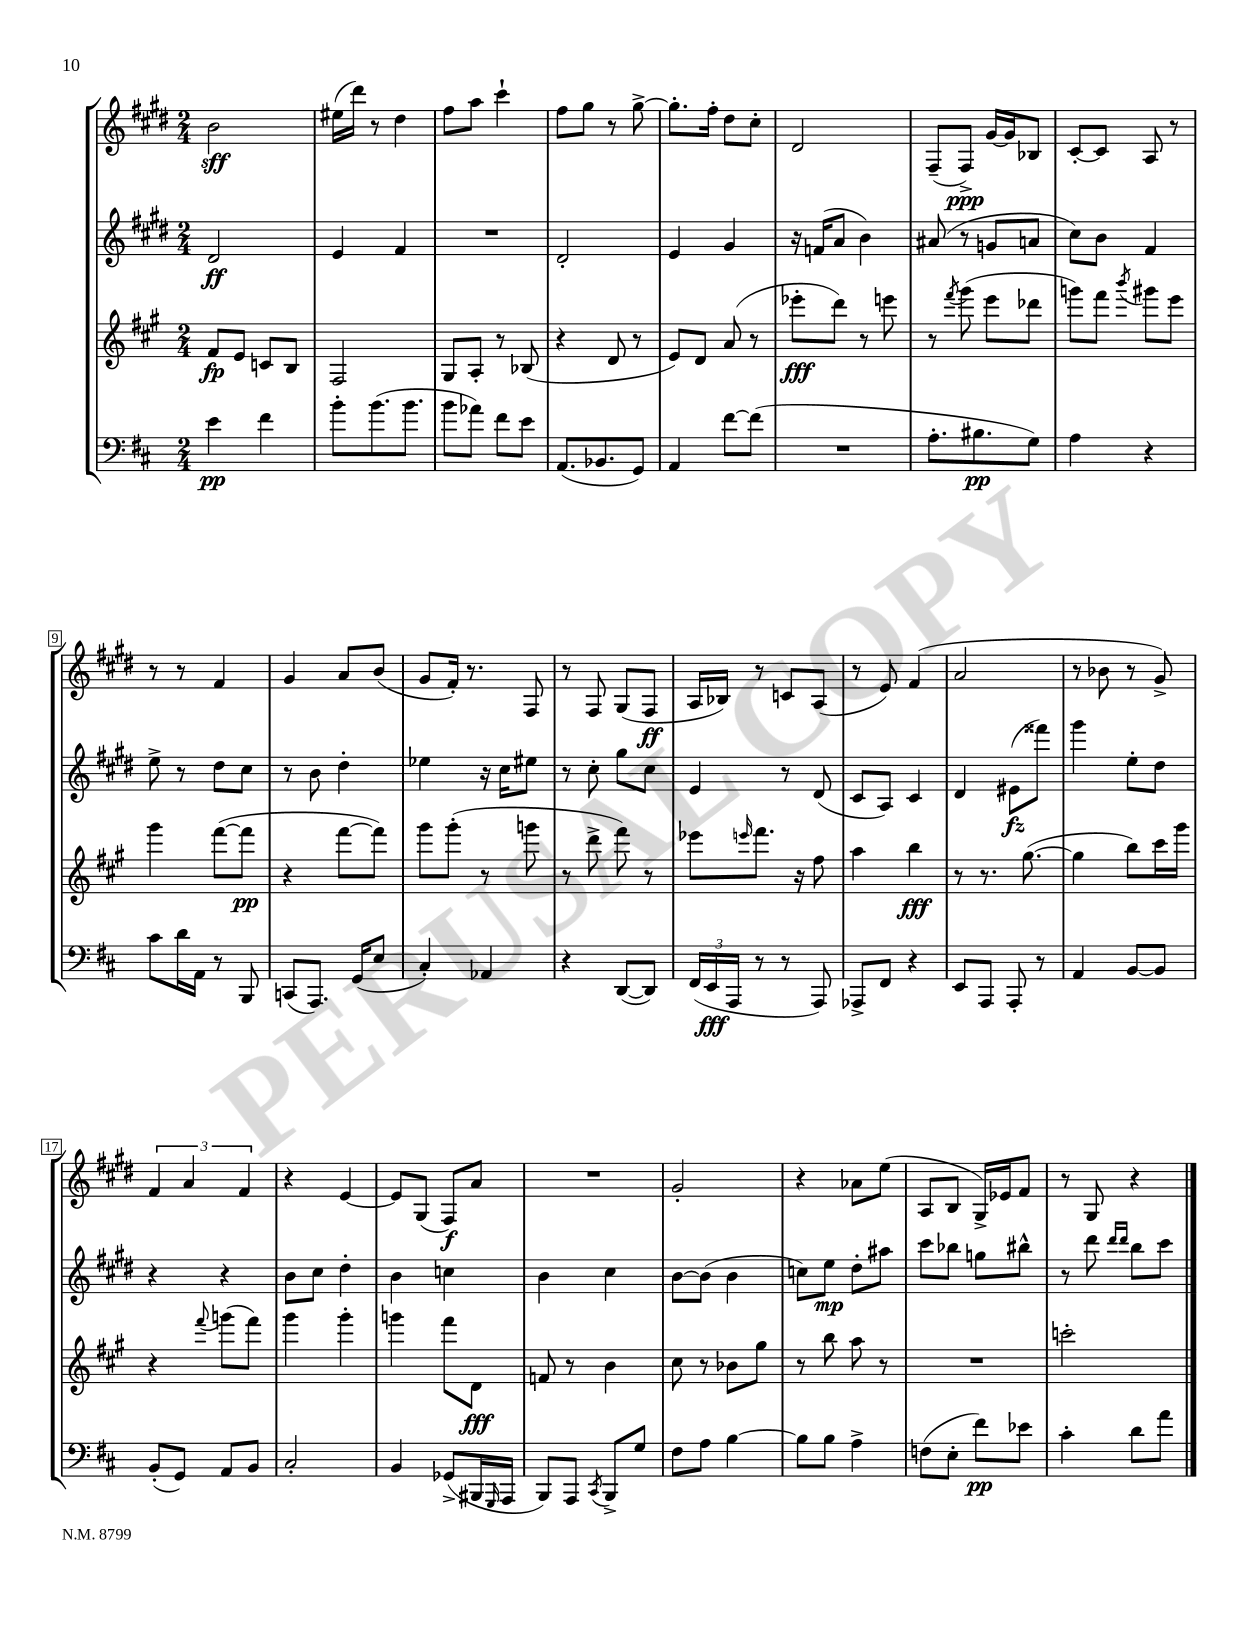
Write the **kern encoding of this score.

**kern	**dynam	**kern	**dynam	**kern	**dynam	**kern	**dynam
*part4	*part4	*part3	*part3	*part2	*part2	*part1	*part1
*staff4	*staff4	*staff3	*staff3	*staff2	*staff2	*staff1	*staff1
*clefF4	*	*clefG2	*	*clefG2	*	*clefG2	*
*k[f#c#]	*	*k[f#c#g#]	*	*k[f#c#g#d#]	*	*k[f#c#g#d#]	*
*M2/4	*	*M2/4	*	*M2/4	*	*M2/4	*
=1	=1	=1	=1	=1	=1	=1	=1
4e\	pp	8f#/L	fp	2d#/	ff	2b\	sff
.	.	8e/J	.	.	.	.	.
4f#\	.	8cn/L	.	.	.	.	.
.	.	8B/J	.	.	.	.	.
=2	=2	=2	=2	=2	=2	=2	=2
8b'\L	.	2F#/	.	4e/	.	(16ee#X\LL	.
.	.	.	.	.	.	16ddd#\JJ)	.
(8.b\	.	.	.	.	.	8r	.
.	.	.	.	4f#/	.	4dd#\	.
8.b\J	.	.	.	.	.	.	.
=3	=3	=3	=3	=3	=3	=3	=3
8b\L	.	8G#/L	.	2r	.	8ff#\L	.
8a-X\J)	.	8A'/J	.	.	.	8aa\J	.
8f#\L	.	8r	.	.	.	4ccc#`\	.
8e\J	.	(8B-X/	.	.	.	.	.
=4	=4	=4	=4	=4	=4	=4	=4
(8.AA/L	.	4r	.	2d#'/	.	8ff#\L	.
.	.	.	.	.	.	8gg#\J	.
8.BB-X/	.	.	.	.	.	.	.
.	.	8d/	.	.	.	8r	.
8GG/J)	.	8r	.	.	.	[8gg#^\	.
=5	=5	=5	=5	=5	=5	=5	=5
4AA/	.	8e/L)	.	4e/	.	8.gg#'\L]	.
.	.	8d/J	.	.	.	.	.
.	.	.	.	.	.	16ff#'\Jk	.
[8f#\L	.	(8a/	.	4g#/	.	8dd#\L	.
(8f#\J]	.	8r	.	.	.	8cc#'\J	.
=6	=6	=6	=6	=6	=6	=6	=6
2r	.	8eee-X'\L	fff	16r	.	2d#/	.
.	.	.	.	(16fn/KL	.	.	.
.	.	8ddd\J)	.	8a/J	.	.	.
.	.	8r	.	4b\)	.	.	.
.	.	8eeen\	.	.	.	.	.
=7	=7	=7	=7	=7	=7	=7	=7
8.A'\L	.	8r	.	(8a#X/	.	(8F#~/L	.
.	.	8qfff#/	.	.	.	.	.
.	.	(8ggg#\	.	8r	.	8F#^/J)	ppp
8.B#X\	pp	.	.	.	.	.	.
.	.	8eee\L	.	8gn/L	.	[16g#/LL	.
.	.	.	.	.	.	16g#/J]	.
8G\J)	.	8ddd-X\J	.	8an/J	.	8B-X/J	.
=8	=8	=8	=8	=8	=8	=8	=8
4A\	.	8gggn\L)	.	8cc#\L)	.	[8c#'/L	.
.	.	8fff#\J	.	8b\J	.	8c#/J]	.
.	.	8qbbb/	.	.	.	.	.
4r	.	8ggg#X\L	.	4f#/	.	8A/	.
.	.	8eee\J	.	.	.	8r	.
!!LO:LB:g=z
=9	=9	=9	=9	=9	=9	=9	=9
8c#\L	.	4ggg#\	.	8ee^\	.	8r	.
16d\L	.	.	.	8r	.	8r	.
16AA\JJ	.	.	.	.	.	.	.
8r	.	([8fff#\L	.	8dd#\L	.	4f#/	.
8BBB/	.	8fff#\J]	pp	8cc#\J	.	.	.
=10	=10	=10	=10	=10	=10	=10	=10
(8CCn/L	.	4r	.	8r	.	4g#/	.
8.AAA/J)	.	.	.	8b\	.	.	.
.	.	[8fff#\L	.	4dd#'\	.	8a/L	.
(16GG/KL	.	.	.	.	.	.	.
8E/J	.	8fff#\J])	.	.	.	(8b/J	.
=11	=11	=11	=11	=11	=11	=11	=11
4C#'/)	.	8ggg#\L	.	4ee-X\	.	8g#/L	.
.	.	(8ggg#'\J	.	.	.	16f#'/Jk)	.
.	.	.	.	.	.	8.r	.
4AA-X/	.	8r	.	16r	.	.	.
.	.	.	.	16cc#\KL	.	.	.
.	.	8gggn\	.	8ee#X\J	.	8F#/	.
=12	=12	=12	=12	=12	=12	=12	=12
4r	.	8r	.	8r	.	8r	.
.	.	8ddd^\	.	8cc#'\	.	8F#/	.
([8DD/L	.	8fff#\)	.	8gg#\L	.	(8G#/L	.
8DD/J])	.	8r	.	8cc#\J	.	8F#/J	ff
=13	=13	=13	=13	=13	=13	=13	=13
(24FF#/LL	.	8eee-X\L	.	4e/	.	16A/LL	.
24EE/	fff	.	.	.	.	.	.
.	.	.	.	.	.	16B-X/JJ)	.
24AAA/JJ	.	.	.	.	.	.	.
.	.	16qqeeen/	.	.	.	.	.
8r	.	8.fff#\J	.	.	.	8r	.
8r	.	.	.	8r	.	8cn/L	.
.	.	16r	.	.	.	.	.
8AAA/)	.	8ff#\	.	(8d#/	.	(8A/J	.
=14	=14	=14	=14	=14	=14	=14	=14
8AAA-X^/L	.	4aa\	.	8c#/L	.	8r	.
8FF#/J	.	.	.	8A/J)	.	8e/)	.
4r	.	4bb\	fff	4c#/	.	(4f#/	.
=15	=15	=15	=15	=15	=15	=15	=15
8EE/L	.	8r	.	4d#/	.	2a/	.
8AAA/J	.	8.r	.	.	.	.	.
8AAA'/	.	.	.	(8e#X\L	fz	.	.
.	.	([8.gg#\	.	.	.	.	.
8r	.	.	.	8fff##X\J)	.	.	.
=16	=16	=16	=16	=16	=16	=16	=16
4AA/	.	4gg#\]	.	4ggg#\	.	8r	.
.	.	.	.	.	.	8b-X\	.
[8BB/L	.	8bb\L)	.	8ee'\L	.	8r	.
8BB/J]	.	16ccc#\L	.	8dd#\J	.	8g#^/)	.
.	.	16ggg#\JJ	.	.	.	.	.
!!LO:LB:g=z
=17	=17	=17	=17	=17	=17	=17	=17
(8BB'/L	.	4r	.	4r	.	6f#/	.
8GG/J)	.	.	.	.	.	.	.
.	.	.	.	.	.	6a/	.
.	.	8qqfff#/	.	.	.	.	.
8AA/L	.	(8gggn\L	.	4r	.	.	.
.	.	.	.	.	.	6f#/	.
8BB/J	.	8fff#\J)	.	.	.	.	.
=18	=18	=18	=18	=18	=18	=18	=18
2C#'/	.	4ggg#\	.	8b\L	.	4r	.
.	.	.	.	8cc#\J	.	.	.
.	.	4ggg#'\	.	4dd#'\	.	[4e/	.
=19	=19	=19	=19	=19	=19	=19	=19
4BB/	.	4gggn\	.	4b\	.	8e/L]	.
.	.	.	.	.	.	(8G#/J	.
(8GG-X^/L	.	8fff#\L	.	4ccn\	.	8F#/L)	f
16BBB#X/L	.	8d\J	fff	.	.	8a/J	.
16qqGGG/	.	.	.	.	.	.	.
16AAA/JJ	.	.	.	.	.	.	.
=20	=20	=20	=20	=20	=20	=20	=20
8BBB/L)	.	8fn/	.	4b\	.	2r	.
8AAA/J	.	8r	.	.	.	.	.
8qCC#/	.	.	.	.	.	.	.
8BBB^/L	.	4b\	.	4cc#\	.	.	.
8G/J	.	.	.	.	.	.	.
=21	=21	=21	=21	=21	=21	=21	=21
8F#\L	.	8cc#\	.	[8b\L	.	2g#'/	.
8A\J	.	8r	.	(8b\J]	.	.	.
[4B\	.	8b-X\L	.	4b\	.	.	.
.	.	8gg#\J	.	.	.	.	.
=22	=22	=22	=22	=22	=22	=22	=22
8B\L]	.	8r	.	8ccn\L)	.	4r	.
8B\J	.	8bb\	.	8ee\J	mp	.	.
4A^\	.	8aa\	.	8dd#'\L	.	8a-X\L	.
.	.	8r	.	8aa#X\J	.	(8ee\J	.
=23	=23	=23	=23	=23	=23	=23	=23
(8Fn\L	.	2r	.	8ccc#\L	.	8A/L	.
8E'\J	.	.	.	8bb-X\J	.	8B/J	.
8f#\L)	pp	.	.	8ggn\L	.	16G#^/LL)	.
.	.	.	.	.	.	16e-X/J	.
8e-X\J	.	.	.	8bb#X^^\J	.	8f#/J	.
=24	=24	=24	=24	=24	=24	=24	=24
4c#'\	.	2cccn'\	.	8r	.	8r	.
.	.	.	.	8ddd#\	.	8G#/	.
.	.	.	.	16qqddd#/LL	.	.	.
.	.	.	.	16qqddd#/JJ	.	.	.
8d\L	.	.	.	8bb\L	.	4r	.
8a\J	.	.	.	8ccc#\J	.	.	.
==	==	==	==	==	==	==	==
*-	*-	*-	*-	*-	*-	*-	*-
